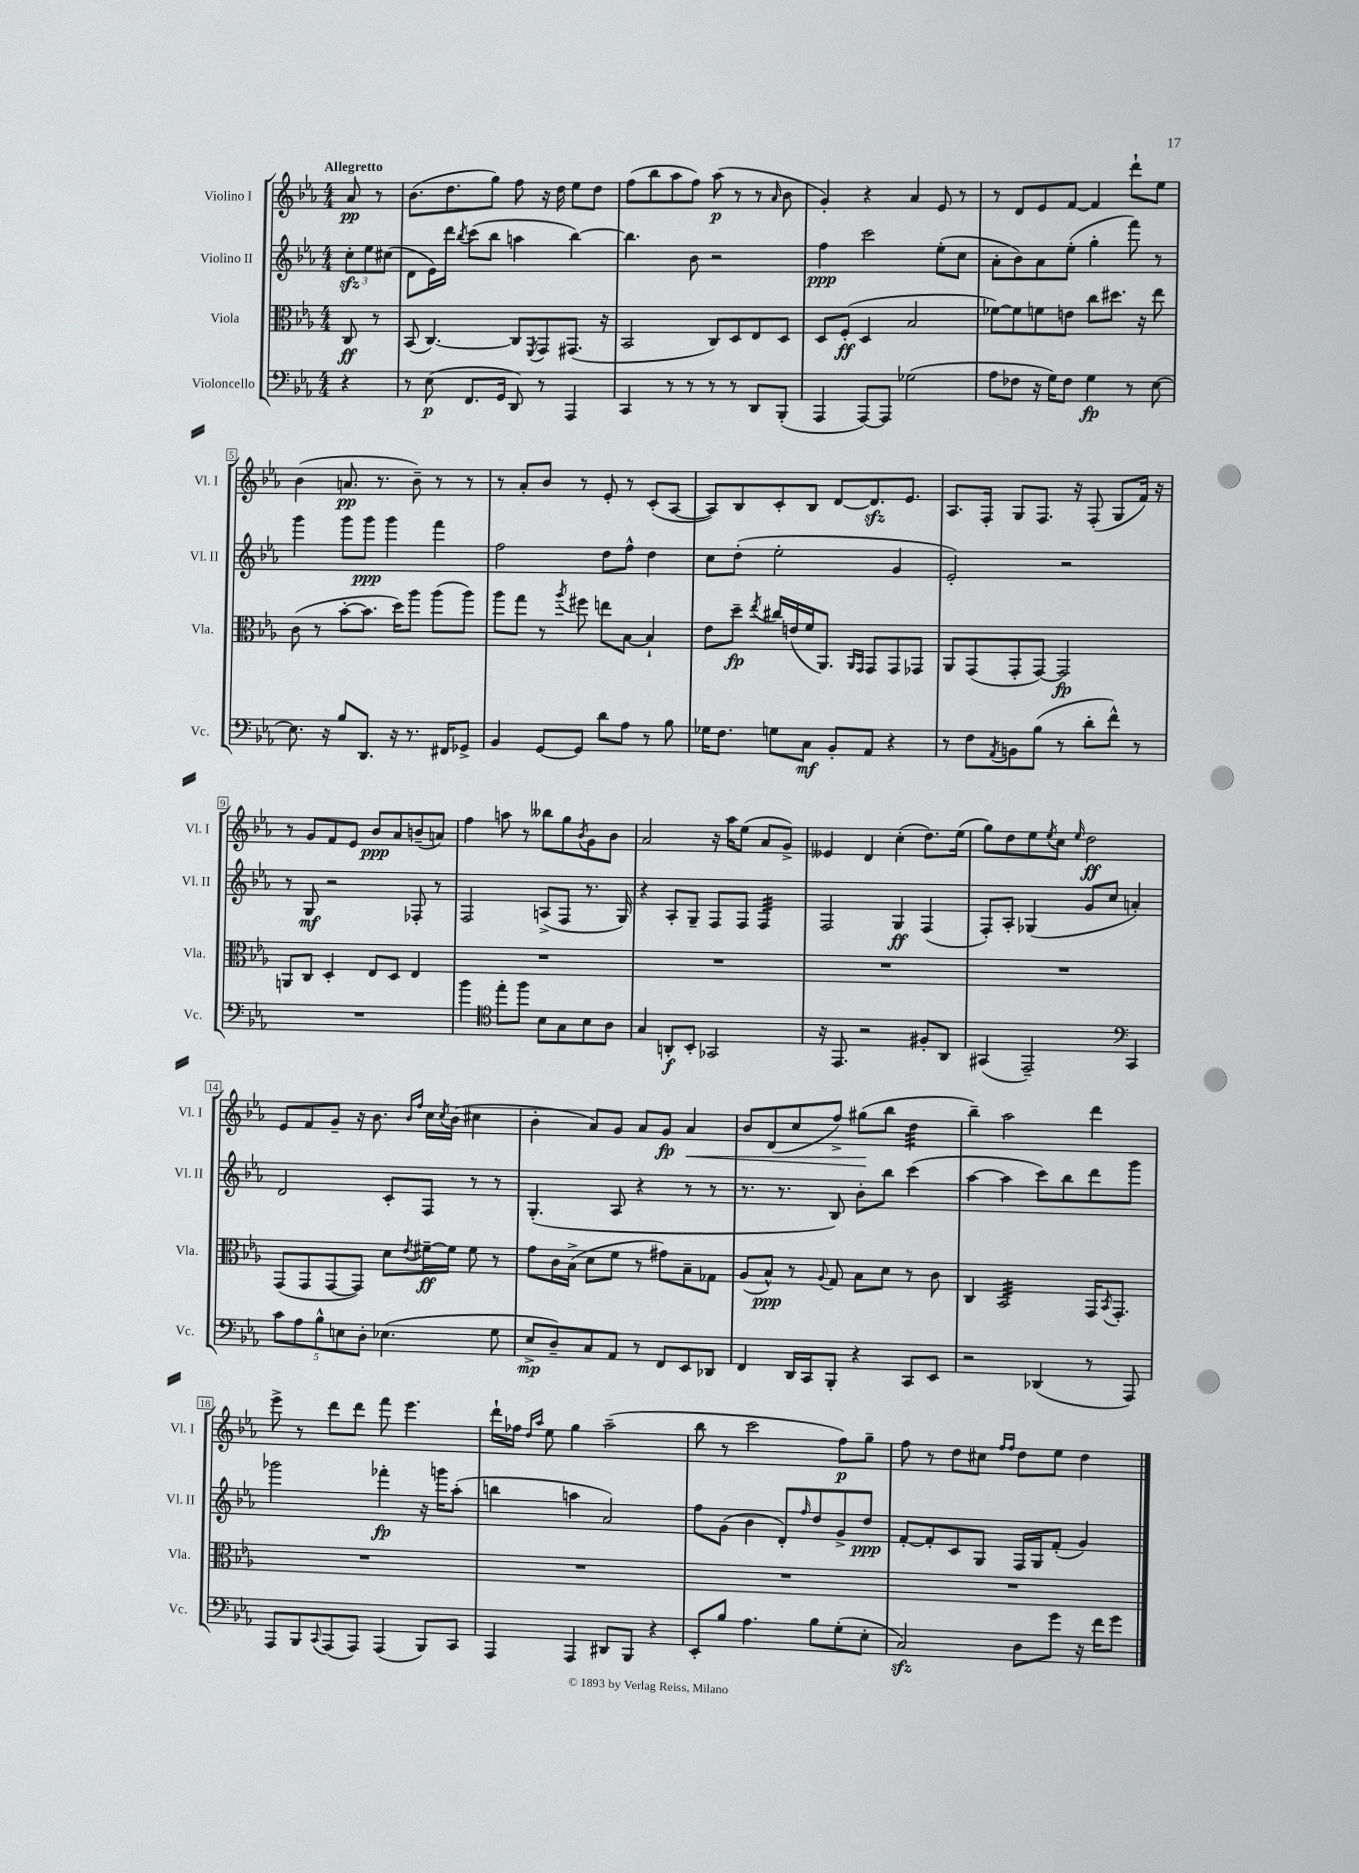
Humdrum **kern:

**kern	**kern	**kern	**kern
*staff4	*staff3	*staff2	*staff1
*clefF4	*clefC3	*clefG2	*clefG2
*k[b-e-a-]	*k[b-e-a-]	*k[b-e-a-]	*k[b-e-a-]
*M4/4	*M4/4	*M4/4	*M4/4
4r	8C/	12cc'\L	8a-/
.	.	12ee-\	.
.	8r	.	8r
.	.	(12cc#\J	.
=	=	=	=
8r	(8BB-/	8d\L	(8.b-\L
(8E-\	[4.C/)	16e-\L)	.
.	.	16ddd\JJ	8.dd\
.	.	8qbb-/	.
8.FF/L	.	(8ccc\L	.
.	.	8bb-\J	8gg\J)
16GG/Jk	.	.	.
8DD/)	8C/]L	4aa\	8ff\
.	8qFF/	.	.
8r	8GG/	.	16r
.	.	.	16dd\
4AAA-/	(8.GG#/J	[4bb-\)	8ee-\L
.	.	.	8dd\J
.	16r	.	.
=	=	=	=
4CC/	2BB-/	4.bb-\]	(8ff\L
.	.	.	8bb-\
8r	.	.	8aa-\
8r	.	8b-\	8ff\J)
8r	8C/L)	2r	(8aa-\
8r	8D/	.	8r
8DD/L	8E-/	.	8r
.	.	.	16qqa-/
(8BBB-'/J	8D/J	.	8b-\
=	=	=	=
4AAA-/	8D/L	4ff\	4g'/)
.	(8F'/J	.	.
[8AAA-/L)	4D/	2ccc\	4r
8AAA-/]J	.	.	.
(2G-\	2B-/	.	4a-/
.	.	(8ee-'\L	8e-/
.	.	8cc\J	8r
=	=	=	=
8A-\L	[8f-\L)	8a-'\L	8r
8F-\J	8f-\]	8b-\)	8d/L
16r	8f\	8a-\	8e-/
16G\LK)	.	.	.
8F-\J	8e\J	(8ee-'\J	[8f/J
4G\	8cc\L	4gg'\	4f/]
.	8.dd#\J	.	.
8r	.	8fff\)	8ddd`\L
.	16r	.	.
[8E-\	8ee-\	8r	8ee-\J
=	=	=	=
8.E-\]	(8c\	4ggg\	(4b-\
.	8r	.	.
16r	.	.	.
8B-/L	[8b-'\L	8ggg\L	8.a/
8.DD/J	8.b-\]J	8ggg\J	.
.	.	.	8.r
.	.	4ggg\	.
16r	16dd\LK)	.	.
8.r	8aa-\J	.	8b-~\)
.	(8aa-\L	4fff\	8r
16FF#/LK	.	.	.
8GG-^/J	8aa-\J)	.	8r
=	=	=	=
4BB-/	8aa-\L	2ff\	8r
.	8gg\J	.	8a-'/L
[8GG/L	8r	.	8b-/J
.	8qaa-/	.	.
8GG/]J	8ff#\	.	8r
8d\L	8ee\L	8dd\L	8e-'/
8A-\J	[8B-\J	8ff^^\J	8r
8r	4B-`/]	4dd\	(8c'/L
8B-\	.	.	[8A-/J
=	=	=	=
16G-\LK	8e-\L	8cc\L	8A-/]L)
8.F\J	.	.	.
.	8dd~\J	(8dd'\J	8B-/
.	8qee-/	.	.
8G\L	16cc#/LL	2ee-'\	8c'/
.	(16e/	.	.
8C\J	16f/J	.	8B-/J
.	8.AA-/J)	.	.
8BB-'/L	.	.	[8d/L
.	16qqAA-/LL	.	.
.	16qqGG/JJ	.	.
8AA-/J	8GG/L	.	8.d/]
4r	8GG/	4g/	.
.	.	.	8.e-/J
.	8GG-/J	.	.
=	=	=	=
8r	8AA-/L	2e-'/)	8.A-/L
8F\L	(8GG/	.	.
.	.	.	16F'/Jk
8qAA-/	.	.	.
8BB\	8GG'/	.	8G/L
(8B-\J	[8GG/J)	.	8.F/J
8r	2GG/]	2r	.
.	.	.	16r
8d'\L	.	.	(8F'/
8f^^\J)	.	.	8G/L
8r	.	.	16f/Jk)
.	.	.	16r
=	=	=	=
1r	8AA/L	8r	8r
.	8C/J	8G/	8g/L
.	4D'/	2r	8f/
.	.	.	8e-/J
.	8E-/L	.	8b-/L
.	8D/J	.	8a-/
.	4E-/	8F-'/	(8b~/
.	.	8r	8a/J)
=	=	=	=
4b-\	1r	2F/	4ff\
*clefC4	*	*	*
8ee-'\L	.	.	8aa\
8ff\J	.	.	8r
8B-\L	.	(8A^/L	8bb--\L
8G\	.	8F/J	8gg\
.	.	.	8qb-/
8B-\	.	8.r	8g\
8A-\J	.	.	8b-\J
.	.	16G/)	.
=	=	=	=
4G/	1r	4r	2a-/
8AA'/L	.	8A-'/L	.
8BB-'/J	.	8G~/J	.
2GG-/	.	8F/L	16r
.	.	.	16aa-\LK
.	.	8F/J	(8ee-\J
.	.	4F/	8a-/L
.	.	.	8g^/J)
=	=	=	=
16r	1r	2F/	4e--/
8.EE-/	.	.	.
2r	.	.	4d/
.	.	4G/	(4cc'\
8F#'/L	.	(4F/	8.dd\L)
8AA-/J	.	.	.
.	.	.	(16ee-\Jk
=	=	=	=
(4GG#/	1r	8F'/L)	8gg\L)
.	.	8A-'/J	8dd\
2EE-~/)	.	(4G-/	8ee-\
.	.	.	8qee-/
.	.	.	8cc\J
.	.	.	16qqee-/
.	.	8g/L	2dd\
.	.	8cc/J	.
*clefF4	*	*	*
4CC/	.	4a'/)	.
=	=	=	=
10c\L	(8GG/L	2d/	8e-/L
10A-\	.	.	.
.	8GG/	.	8f/
10B-^^\	.	.	.
.	[8GG/	.	8g~/J
10E\	.	.	.
.	8GG/]J)	.	16r
10D'\J	.	.	.
.	.	.	8.b-\
(4.E-\	8d\L	8c'/L	.
.	.	.	16qqb-/LL
.	8qe-/	.	16qqff/JJ
.	[16f#~\L	8F/J	16cc\LL
.	.	.	8qcc/
.	16f#\]JJ	.	(16b-\JJ
.	8f#\	8r	4cc#\
8G\	8r	8r	.
=	=	=	=
8E-^/L	8g\L	(4.G'/	4b-'\
8D~/)	16c\L	.	.
.	(16B-^\JJ	.	.
8C/	8d\L	.	8a-/L)
8AA-/J	8f\J	8A-/	8g/J
8r	8r	4r	8a-/L
8FF/L	8g#\L)	.	8g/J
8EE-/	8B-~\	8r	4a-/
8DD-/J	8G-\J	8r	.
=	=	=	=
4FF/	(8A-/L	8.r	8b-/L
.	8B-^^/J)	.	(8d/
.	.	8.r	.
16DD/LL	8r	.	8cc/
16CC/J	.	.	.
.	8qqA-/	.	.
8BBB-'/J	8G/	8B-/)	8ff^/J)
4r	8B-\L	8b-'\L	(8gg#\L
.	8d\J	8bb-\J	8bb-\J
8CC/L	8r	(4ccc\	4dd\
8EE-/J	8c\	.	.
=	=	=	=
2r	4C/	[4aa-\	4bb-~\)
.	2BB-/	4aa-\]	2aa-\
(4DD-/	.	8ccc\L)	.
.	.	8bb-\	.
8r	16GG/LK	8ddd\	4ddd\
.	8qBB-/	.	.
.	8.GG'/J	.	.
8AAA-/)	.	8ggg\J	.
=	=	=	=
8AAA-/L	1r	2ggg-\	8eee-^\
8BBB-/	.	.	8r
8qqCC/	.	.	.
(8AAA-/	.	.	8ddd\L
8AAA-/J)	.	.	8ddd\J
(4AAA-/	.	4fff-'\	8fff\
.	.	.	4.eee-\
8BBB-/L)	.	16r	.
.	.	16ggg\LK	.
8CC/J	.	(8aa-'\J	.
=	=	=	=
4AAA-/	1r	4bb\	16ddd`\LL
.	.	.	16ff-\JJ
.	.	.	16qqdd/LL
.	.	.	16qqaa-/JJ
.	.	.	8ee-\
4AAA-/	.	4aa\	4gg\
8DD#/L	.	2a-/)	(2aa-~\
8BBB-/J	.	.	.
4r	.	.	.
=	=	=	=
8EE-'/L	1r	8ff\L	8bb-\
8B-/J	.	(8g\J	8r
4.A-\	.	4b-\	2ccc\
.	.	8d'/L)	.
.	.	16qqff/	.
8B-\L	.	8dd/	.
(8G'\	.	8g^/	8ff\L)
8E-'\J	.	8dd/J	8gg~\J
=	=	=	=
2C/)	1r	[8f'/L	8ff\
.	.	8f'/]	8r
.	.	8c/	8dd\L
.	.	8G/J	8cc#\J
.	.	.	16qqff/LL
.	.	.	16qqff/JJ
8D\L	.	16F/LL	8dd\L
.	.	16G/J	.
8g\J	.	(8f'/J	8ee-\J
16r	.	4g/)	4dd\
16f\LK	.	.	.
8g\J	.	.	.
==	==	==	==
*-	*-	*-	*-
